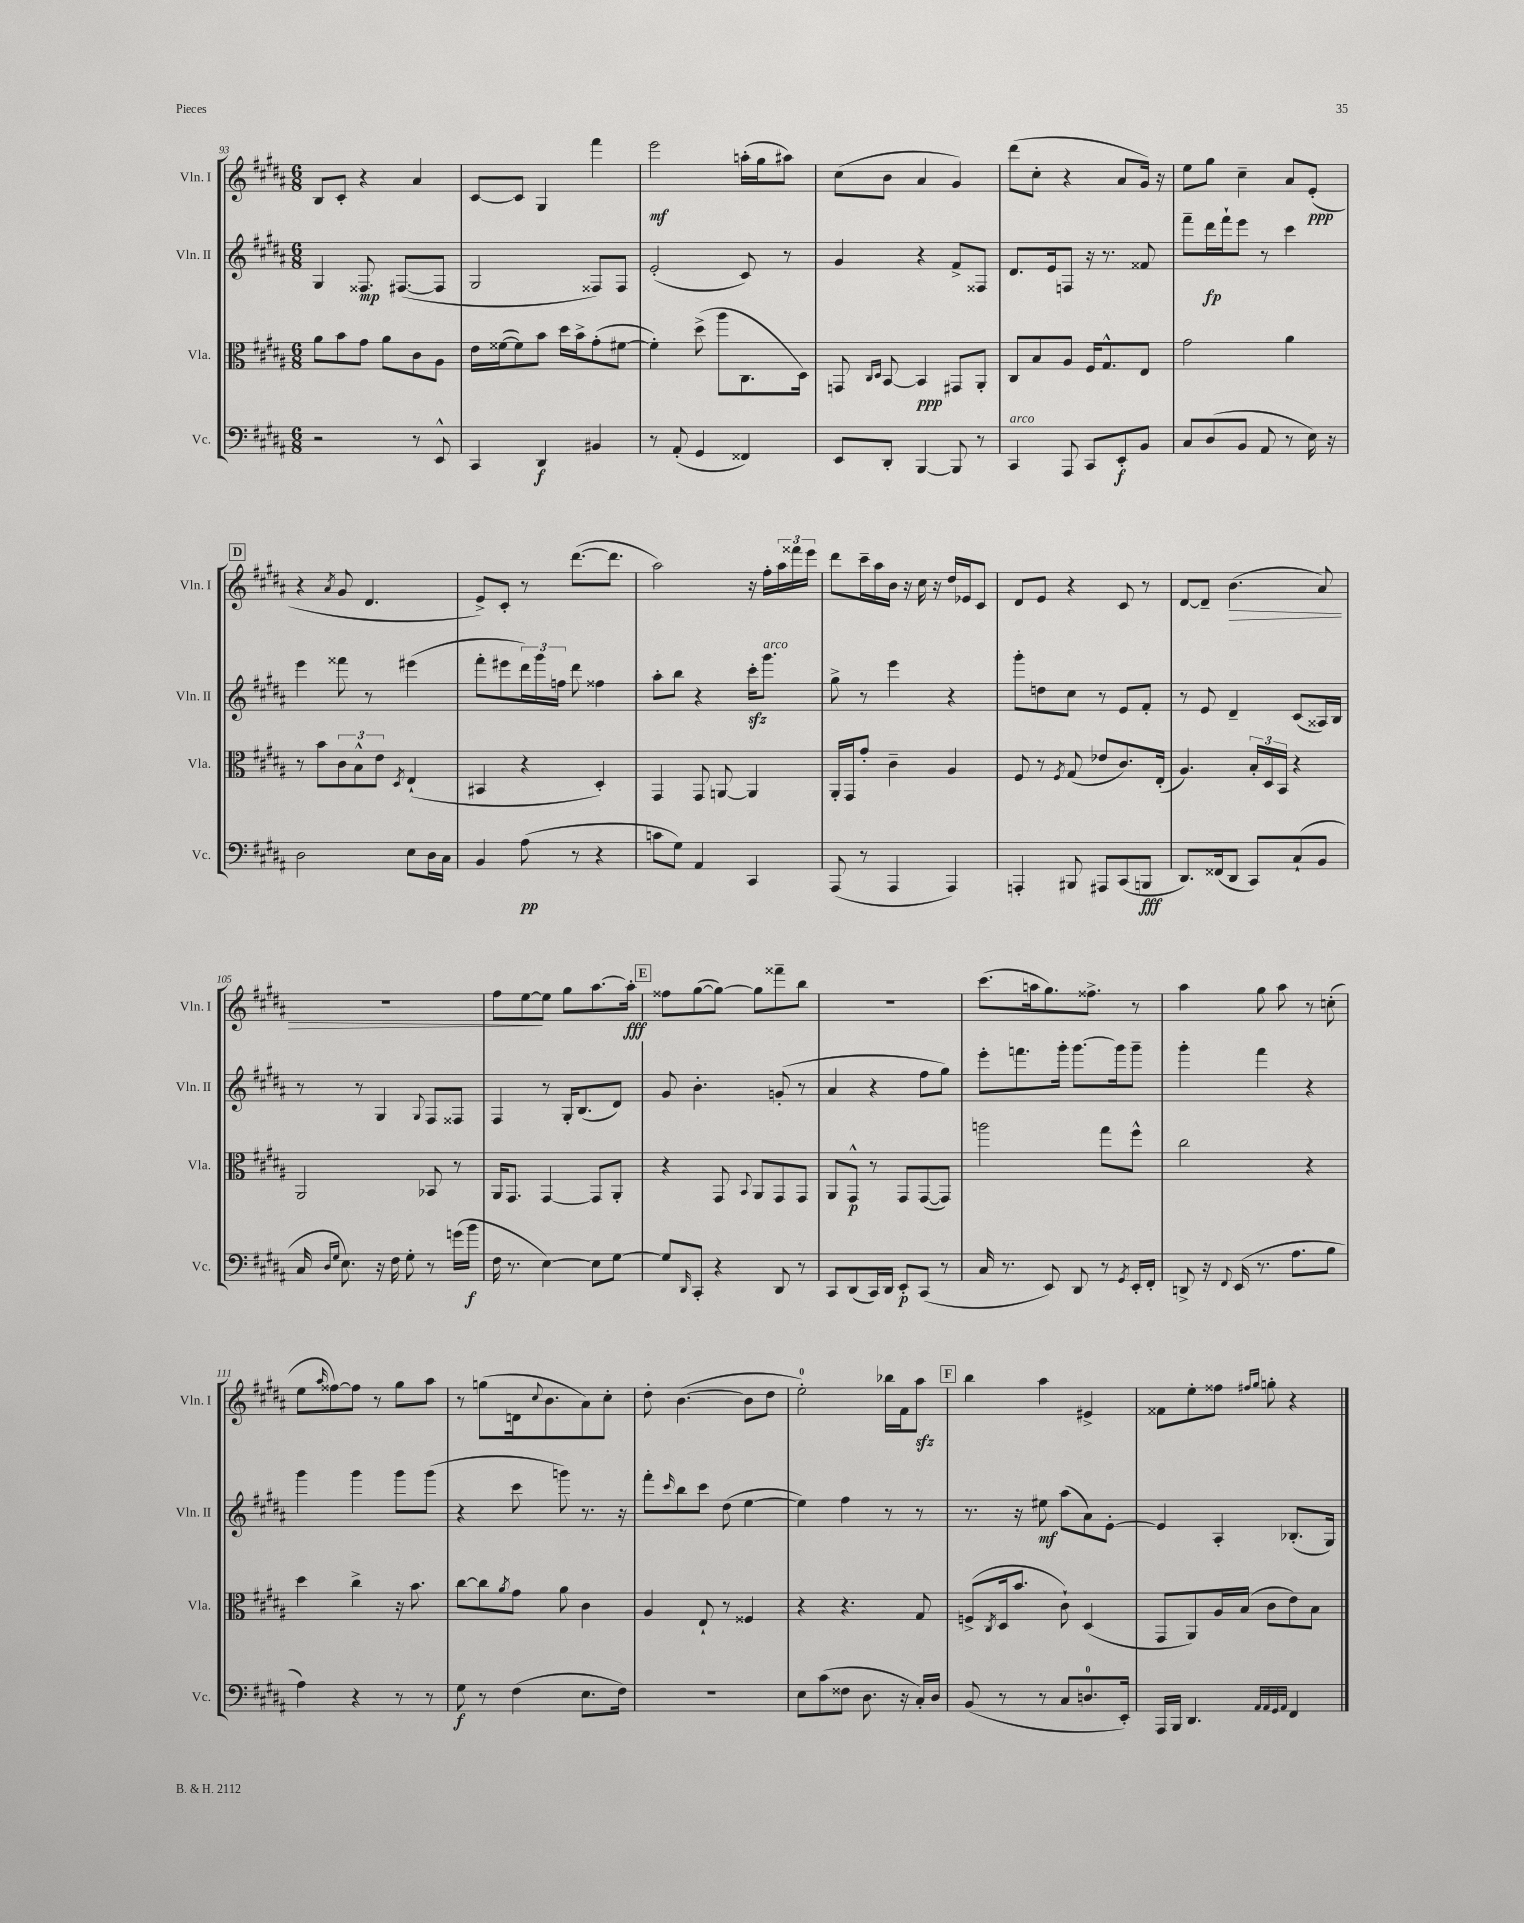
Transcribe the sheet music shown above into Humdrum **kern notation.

**kern	**kern	**kern	**kern
*staff4	*staff3	*staff2	*staff1
*clefF4	*clefC3	*clefG2	*clefG2
*k[f#c#g#d#a#]	*k[f#c#g#d#a#]	*k[f#c#g#d#a#]	*k[f#c#g#d#a#]
*M6/8	*M6/8	*M6/8	*M6/8
2r	8a#\L	4G#/	8B/L
.	8b\	.	8c#'/J
.	8g#\J	8.F##/	4r
.	8a#\L	.	.
.	.	([8.F#/L	.
8r	8c#\	.	4a#/
8EE^^/	8A#\J	8F#/]J	.
=	=	=	=
4CC#/	16e\LL	2G#/	[8c#/L
.	([16f##\J	.	.
.	8f##\])	.	8c#/]J
4DD#/	8b\J	.	4G#/
.	16dd#\LL	.	.
.	16b^\J	.	.
4BB#/	(8g#'\	8F##/L)	4fff#\
.	[8f#\J	8F##/J	.
=	=	=	=
8r	4f#'\])	(2e'/	2eee\
(8AA#'/	.	.	.
4GG#/	(8dd#^\	.	.
.	8aa#\L	.	.
4FF##/)	8.C#\	8c#/)	(16aa'\LL
.	.	.	16gg#\J
.	.	8r	8aa#\J)
.	16D#\Jk)	.	.
=	=	=	=
8EE/L	8GG/	4g#/	(8cc#\L
.	16qqC#/LL	.	.
.	16qqD#/JJ	.	.
8DD#'/J	[8BB/	.	8b\J
[4BBB/	4BB/]	4r	4a#/
8BBB/]	8GG#/L	8f#^/L	4g#/)
8r	8AA#'/J	8F##/J	.
=	=	=	=
4CC#/	8C#/L	8.d#/L	(8ddd#\L
.	8B/	.	8cc#'\J
.	.	16e/k	.
8AAA#/	8A#/J	8F/J	4r
8CC#/L	16F#/LK	16r	.
.	8.G#^^/	8.r	.
8EE'/	.	.	8a#/L
8BB/J	8E/J	8f##/	16g#/Jk)
.	.	.	16r
=	=	=	=
8C#/L	2g#\	8fff#~\L	8ee\L
(8D#/	.	16ddd#\L	8gg#\J
.	.	16fff#`\J	.
8BB/J	.	8eee\J	4cc#~\
8AA#/	.	8r	.
8r	4a#\	4ccc#\	8a#/L
16E\)	.	.	(8e'/J
16r	.	.	.
=	=	=	=
2D#\	8r	4eee\	4r
.	8b\L	.	.
.	.	.	8qa#/
.	12c#\	8fff##\	8g#/
.	12B^^\	.	.
.	.	8r	4.d#/
.	12e\J	.	.
.	8qD#/	.	.
8E\L	(4E`/	(4eee#\	.
16D#\L	.	.	.
16C#\JJ	.	.	.
=	=	=	=
4BB/	4BB#/	8fff#'\L	8e^/L)
.	.	8eee#\	8c#'/J
(8A#\	4r	24ddd#\L)	8r
.	.	24ggg#\	.
.	.	24ff\JJ	.
8r	.	8ddd#\	([8.ddd#\L
4r	4D#'/)	4ff##\	.
.	.	.	8.ddd#\]J
=	=	=	=
8c\L	4GG#/	8aa#'\L	2aa#\)
8G#\J)	.	8bb\J	.
4AA#/	8GG#/	4r	.
.	[8AA/	.	.
4CC#/	4AA/]	16ccc#'\LK	16r
.	.	8.ggg#\J	16ff#'\LL
.	.	.	24aa#\
.	.	.	24fff##\
.	.	.	24eee\JJ
=	=	=	=
(8AAA#/	16AA#'/LL	8gg#^\	8ddd#\L
.	16GG#/J	.	.
8r	8g#'/J	8r	16ccc#~\L
.	.	.	16aa#\
4AAA#/	4c#~\	4eee\	16b\JJ
.	.	.	16r
.	.	.	16cc#\
.	.	.	16r
4AAA#/)	4A#/	4r	16dd#/LL
.	.	.	16e-/J
.	.	.	8c#/J
=	=	=	=
4AAA'/	8F#/	8ggg#'\L	8d#/L
.	8r	8dd\	8e/J
.	8qF#/	.	.
8BBB#/	(8G#/	8cc#\J	4r
8AAA#/L	8e-/L	8r	.
(8CC#/	8.c#/)	8e/L	8c#/
8BBB/J	.	8f#'/J	8r
.	(16E'/Jk	.	.
=	=	=	=
8.DD#/L)	4.A#/)	8r	[8d#/L
.	.	8e/	8d#~/]J
(16FF##/k	.	.	.
8DD#/J	.	4d#~/	(4.b\
8CC#/L)	24B'/LL	.	.
.	24D#/	.	.
.	24BB/JJ	.	.
(8C#`/	4r	(8c#/L	.
8BB/J	.	16A##/L)	8a#/)
.	.	16B/JJ	.
=	=	=	=
16C#/	2AA#/	8r	2.r
16qqD#/LL	.	.	.
16qqG#/JJ	.	.	.
8.E\)	.	.	.
.	.	8r	.
16r	.	4G#/	.
16F#\	.	.	.
8G#'\	.	.	.
.	.	8qqG#/	.
8r	8BB-/	8F#/L	.
(16g\LL	8r	8F##/J	.
16b\JJ	.	.	.
=	=	=	=
16F#\	16AA#/LK	4F#/	8ff#\L
8.r	8.GG#/J	.	.
.	.	.	[8ee\
[4E\)	[4GG#/	8r	8ee\]J
.	.	16G#'/LK	8gg#\L
.	.	(8.B/	.
8E\]L	8GG#/]L	.	[8.aa#\
[8G#\J	8AA#'/J	8d#/J)	.
.	.	.	16aa#'\]Jk
=	=	=	=
8G#/]L	4r	8g#/	8ff##\L
16qqDD#/	.	.	.
8CC#'/J	.	4.b'\	([8gg#\
4r	8GG#/	.	8gg#\_J)
.	8qqBB/	.	.
.	8AA#/L	.	8gg#\]L
8DD#/	8GG#/	(8g'/	8fff##~\
8r	8GG#/J	8r	8bb\J
=	=	=	=
8CC#/L	8AA#/L	4a#/	2.r
(8DD#/	8GG#^^/J	.	.
16CC#/L)	8r	4r	.
16DD#/JJ	.	.	.
8EE'/L	8GG#/L	.	.
(8CC#/J	([8GG#/	8ff#\L	.
8r	8GG#/]J)	8gg#\J)	.
=	=	=	=
16C#/	2aa\	8eee'\L	(8.ccc#\L
8.r	.	.	.
.	.	8.fff\	.
.	.	.	16aa\k
8EE/)	.	.	8.gg#\)
.	.	16ggg#'\Jk	.
8DD#/	.	[8.ggg#\L	.
.	.	.	8.ff##^\J
8r	8gg#\L	.	.
.	.	16ggg#\]k	.
8qGG#/	.	.	.
16EE'/LL	8ff#^^\J	8ggg#~\J	8r
16FF#'/JJ	.	.	.
=	=	=	=
8DD^/	2cc#\	4ggg#'\	4aa#\
16r	.	.	.
8qqFF#/	.	.	.
(16EE/	.	.	.
8.r	.	4fff#\	8gg#\
.	.	.	8aa#\
8.A#\L	.	.	.
.	4r	4r	8r
8B\J	.	.	(8cc'\
=	=	=	=
4A#\)	4dd#\	4ggg#\	8ee\L
.	.	.	16qqaa#/
.	.	.	[8ff##\)
4r	4cc#^\	4ggg#\	8ff##\]J
.	.	.	8r
8r	16r	8ggg#\L	8gg#\L
.	8.b\	.	.
8r	.	(8ggg#\J	8aa#\J
=	=	=	=
8G#\	[8cc#\L	4r	8r
8r	8cc#\]	.	(8gg\L
.	8qa#/	.	.
(4F#\	8g#\J	8ccc#\	16d\k
.	.	.	8qqcc#/
.	.	.	8.b\
.	8a#\	8ggg\)	.
8.E\L	4c#\	8.r	8a#\)
.	.	.	8cc#'\J
16F#\Jk)	.	16r	.
=	=	=	=
2.r	4A#/	8fff#'\L	8dd#'\
.	.	16qqccc#/	.
.	.	8bb\	([4.b\
.	8E`/	8ccc#\J	.
.	8r	(8dd#\	.
.	4F##/	[4ee\	8b\]L
.	.	.	8dd#\J
=	=	=	=
8E\L	4r	4ee\])	2ee'\)
(8c#\	.	.	.
8F##\J	4.r	4ff#\	.
8.D#\	.	.	.
.	.	8r	16bb-\LL
16r	.	.	16f#\J
16C#'/LL)	8G#/	8r	8aa#\J
16D#/JJ	.	.	.
=	=	=	=
(8BB/	(8F^/L	8.r	4bb\
.	8qC#/	.	.
8r	16D#/k	.	.
.	8.b/J	16r	.
8r	.	8ee#\	4aa#\
8C#/L	8c#`\)	(8aa#\L	.
8.D/	(4D#/	8a#\)	4e#^/
.	.	[8e'\J	.
16EE'/Jk)	.	.	.
=	=	=	=
16AAA#/LL	8GG#/L	4e/]	8f##\L
16BBB/JJ	.	.	.
4.DD#/	8AA#/)	.	8ee'\
.	16A#/L	4A#'/	8ff##\J
.	(16B/JJ	.	.
.	.	.	16qqff#/LL
.	.	.	16qqgg#/JJ
.	8c#\L	.	8gg'\
32qqAA#/LLL	.	.	.
32qqAA#/	.	.	.
32qqGG#/	.	.	.
32qqAA#/JJJ	.	.	.
4FF#/	8e\)	(8.B-'/L	4r
.	8B\J	.	.
.	.	16G#/Jk)	.
==	==	==	==
*-	*-	*-	*-
